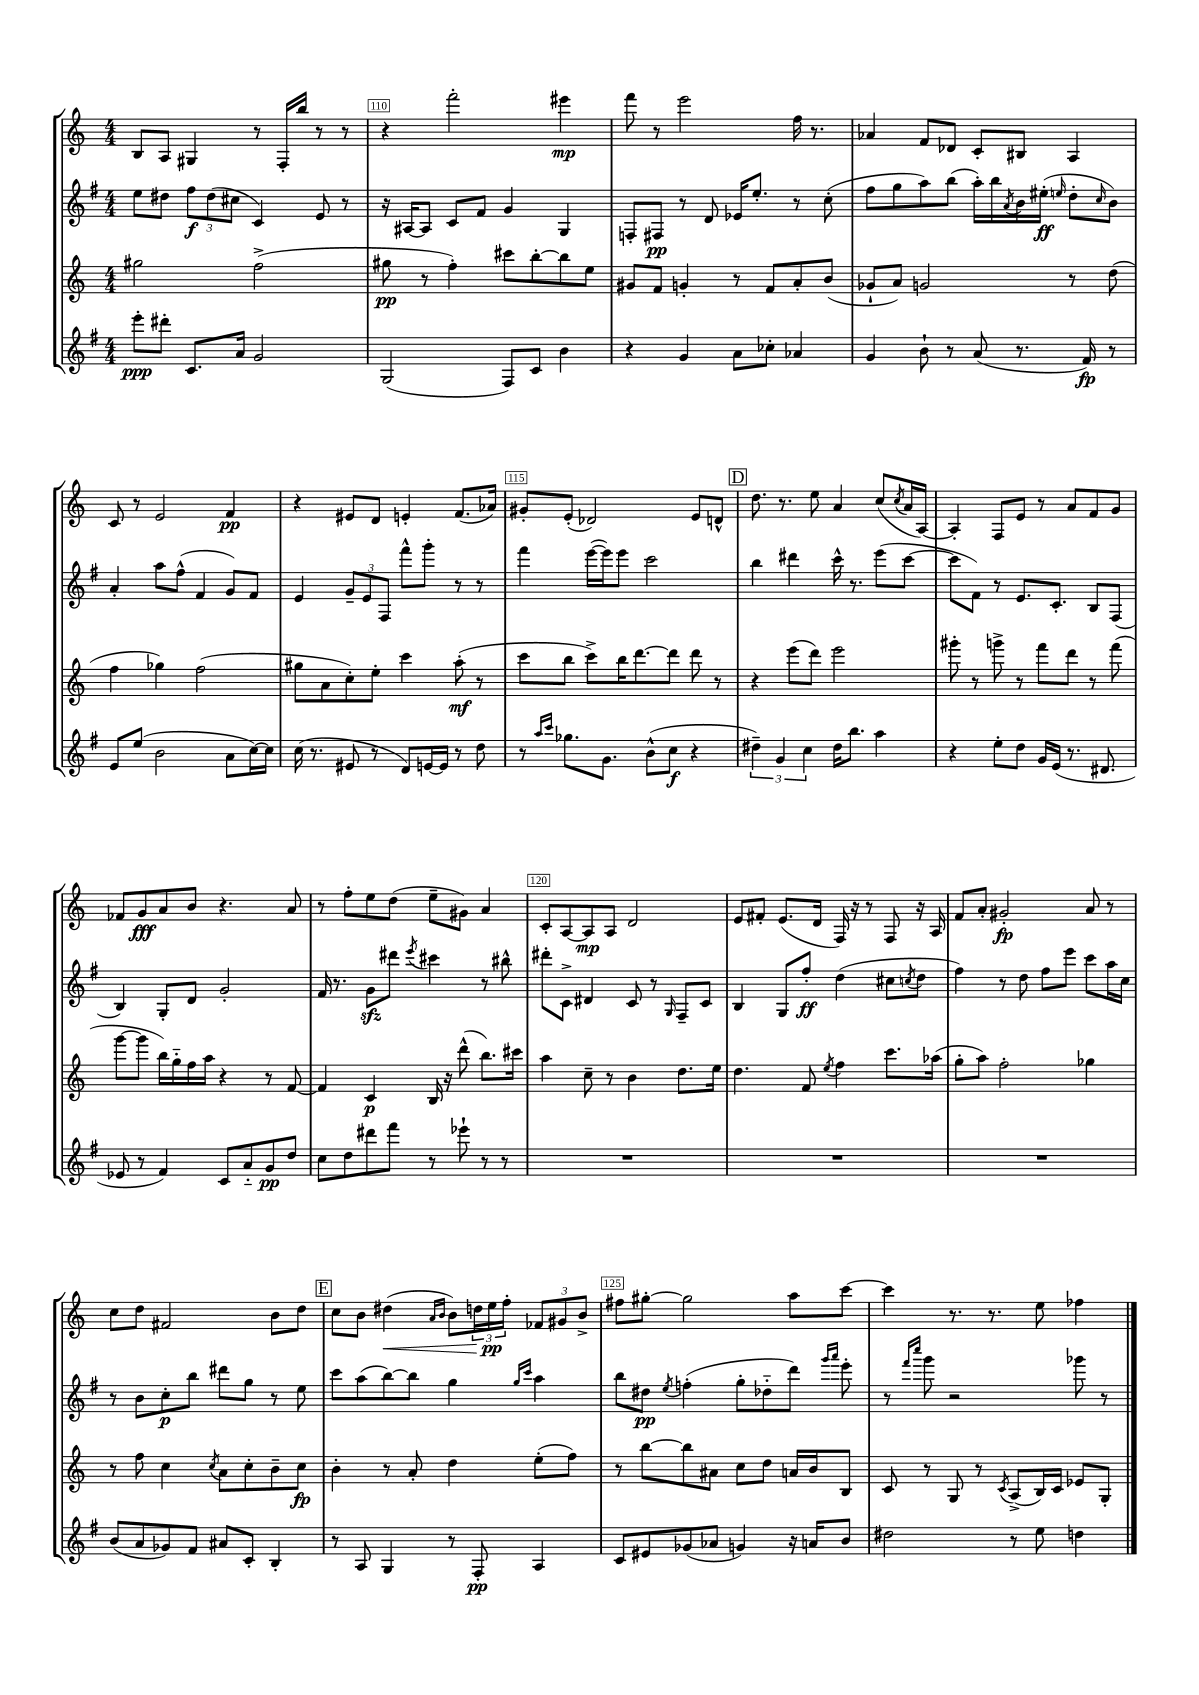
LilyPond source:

<<
\new StaffGroup <<
\new Staff = "s0" {
    \clef treble \key c \major \numericTimeSignature \time 4/4
    b8 a8 gis4 r8 f16-. b''16 r8 r8 |
    r4 f'''2-. eis'''4\mp |
    f'''8 r8 e'''2 f''16 r8. |
    aes'4 f'8 des'8 c'8-. bis8 a4 |
    c'8 r8 e'2 f'4\pp |
    r4 eis'8 d'8 e'4-. f'8.( aes'16) |
    gis'8-. e'8-.( des'2) e'8 d'8-^ |
    \mark \markup { \box "D" } d''8. r8. e''8 a'4 c''8( \acciaccatura { c''8 } a'16 a16~) |
    a4-. f8 e'8 r8 a'8 f'8 g'8 |
    fes'8 g'8\fff a'8 b'8 r4. a'8 |
    r8 f''8-. e''8 d''8( e''8-- gis'8) a'4 |
    c'8-. a8~ a8\mp a8 d'2 |
    e'8 fis'8-. e'8.( d'16 f16) r16 r8 f8 r16 a16 |
    f'8 a'8-. gis'2-.\fp a'8 r8 |
    c''8 d''8 fis'2 b'8 d''8 |
    \mark \markup { \box "E" } c''8 b'8 dis''4\<( \grace { a'16 b'16 } b'8) \tuplet 3/2 { d''16 e''16\pp\! f''16-. } \tuplet 3/2 { fes'8 gis'8 b'8-> } |
    fis''8 gis''8~-. gis''2 a''8 c'''8~ |
    c'''4 r8. r8. e''8 fes''4 \bar "|." |
}
\new Staff = "s1" {
    \clef treble \key g \major \numericTimeSignature \time 4/4
    e''8 dis''8 \tuplet 3/2 { fis''8\f dis''8( cis''8 } c'4) e'8 r8 |
    r16 ais16~ ais8 c'8 fis'8 g'4 g4 |
    f8-. fis8\pp r8 d'8 ees'16 e''8.-. r8 c''8-.( |
    fis''8 g''8 a''8) b''8( a''16-.) b''16 \acciaccatura { a'8 } b'16 eis''16-.\ff( \grace { e''16 } d''8-. \grace { c''16 } b'8) |
    a'4-. a''8 fis''8-^( fis'4 g'8) fis'8 |
    e'4 \tuplet 3/2 { g'8-- e'8 fis8 } fis'''8-^ g'''8-. r8 r8 |
    fis'''4 e'''16~( e'''16) e'''8 c'''2 |
    \mark \markup { \box "D" } b''4 dis'''4 c'''16-^ r8. e'''8( c'''8~ |
    c'''8 fis'8) r8 e'8. c'8.-. b8 fis8( |
    b4) g8-. d'8 g'2-. |
    fis'16 r8. g'8\sfz dis'''8 \acciaccatura { e'''8 } cis'''4 r8 bis''8-^ |
    dis'''8-. c'8-> dis'4 c'8 r8 \grace { g16 } fis8-- c'8 |
    b4 g8 fis''8-.\ff d''4( cis''8 \acciaccatura { c''8 } d''8 |
    fis''4) r8 d''8 fis''8 e'''8 c'''8 a''16 c''16 |
    r8 b'8 c''8-.\p b''8 dis'''8 g''8 r8 e''8 |
    \mark \markup { \box "E" } c'''8 a''8( b''8~) b''8 g''4 \grace { g''16 c'''16 } a''4 |
    b''8 dis''8\pp \acciaccatura { e''8 } f''4-.( g''8-. des''8-_ d'''8) \grace { g'''16 a'''16 } e'''8-. |
    r8 \grace { fis'''16 c''''16 } g'''8 r2 ges'''8 r8 \bar "|." |
}
\new Staff = "s2" {
    \clef treble \key c \major \numericTimeSignature \time 4/4
    gis''2 f''2->( |
    gis''8\pp r8 f''4-.) cis'''8 b''8~-. b''8 e''8 |
    gis'8 f'8 g'4-. r8 f'8 a'8-. b'8( |
    ges'8-! a'8) g'2 r8 d''8( |
    f''4 ges''4) f''2( |
    gis''8 a'8 c''8-.) e''8-. c'''4 a''8-.\mf( r8 |
    c'''8 b''8 c'''8->) b''16 d'''8.~ d'''8 d'''8 r8 |
    \mark \markup { \box "D" } r4 e'''8( d'''8) e'''2 |
    gis'''8-. r8 g'''8-> r8 f'''8 d'''8 r8 f'''8( |
    g'''8~ g'''8 b''16) g''16-_ f''16 a''16 r4 r8 f'8~ |
    f'4 c'4\p b16 r16 d'''8-^( b''8.) cis'''16 |
    a''4 c''8-- r8 b'4 d''8. e''16 |
    d''4. f'8 \acciaccatura { e''8 } f''4 c'''8. aes''16( |
    g''8-. a''8) f''2-. ges''4 |
    r8 f''8 c''4 \acciaccatura { c''8 } a'8 c''8-. b'8-- c''8\fp |
    \mark \markup { \box "E" } b'4-. r8 a'8-. d''4 e''8-.( f''8) |
    r8 b''8~ b''8 ais'8 c''8 d''8 a'16 b'16 b8 |
    c'8 r8 g8 r8 \acciaccatura { c'8 } a8->( b16) c'16 ees'8 g8-. \bar "|." |
}
\new Staff = "s3" {
    \clef treble \key g \major \numericTimeSignature \time 4/4
    e'''8-.\ppp dis'''8-. c'8. a'16 g'2 |
    g2( fis8) c'8 b'4 |
    r4 g'4 a'8 ces''8-. aes'4 |
    g'4 b'8-! r8 a'8( r8. fis'16\fp) r8 |
    e'8 e''8( b'2 a'8 c''16~) c''16 |
    c''16( r8. eis'8 r8 d'8) e'16~ e'16 r8 d''8 |
    r8 \grace { a''16 c'''16 } ges''8. g'8. b'8-^( c''8\f r4 |
    \mark \markup { \box "D" } \tuplet 3/2 { dis''4--) g'4 c''4 } dis''16 b''8. a''4 |
    r4 e''8-. d''8 g'16 e'16( r8. dis'8. |
    ees'8 r8 fis'4) c'8 a'8-_ g'8\pp d''8 |
    c''8 d''8 dis'''8 fis'''8 r8 ees'''8-! r8 r8 |
    R1 |
    R1 |
    R1 |
    b'8( a'8 ges'8) fis'8 ais'8 c'8-. b4-. |
    \mark \markup { \box "E" } r8 a8 g4 r8 fis8-.\pp a4 |
    c'8 eis'8 ges'8( aes'8 g'4) r16 a'16 b'8 |
    dis''2 r8 e''8 d''4 \bar "|." |
}
>>
>>
\layout { \context { \Score currentBarNumber = #109 \override BarNumber.break-visibility = ##(#f #t #t) barNumberVisibility = #(every-nth-bar-number-visible 5) \override BarNumber.stencil = #(make-stencil-boxer 0.1 0.3 ly:text-interface::print) } }
